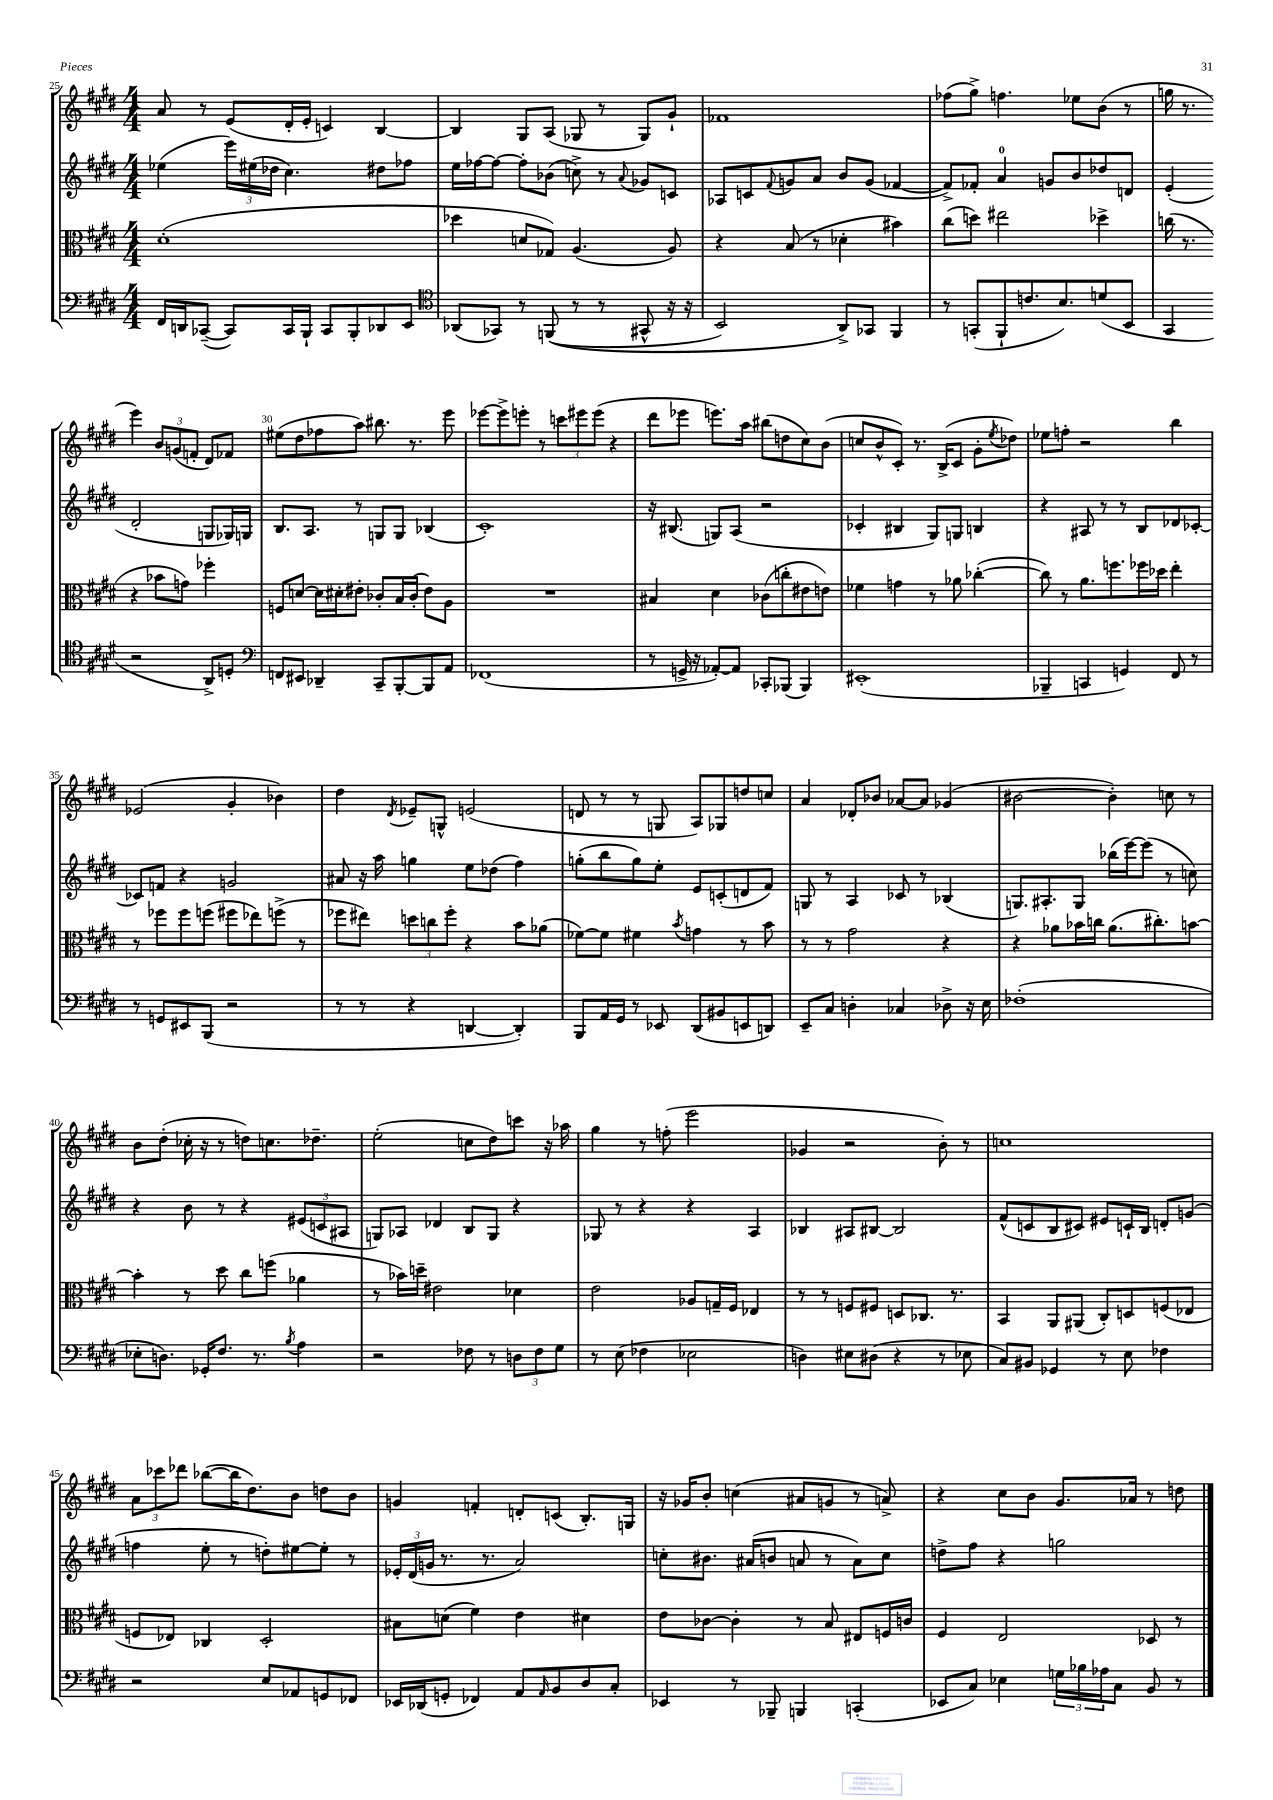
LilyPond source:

<<
\new StaffGroup <<
\new Staff = "s0" {
    \clef treble \key e \major \numericTimeSignature \time 4/4
    a'8 r8 e'8( dis'16-. e'16-. c'4) b4~ |
    b4 gis8 a8( ges8 r8 ges8) gis'8-! |
    fes'1 |
    fes''8( gis''8->) f''4. ees''8 b'8( r8 |
    g''16 r8. e'''4) \tuplet 3/2 { b'8 g'8( f'8-. } dis'8) fes'8 |
    eis''8( dis''8 fes''8 a''8) bis''8. r8. e'''8 |
    ees'''8~ ees'''8-> e'''8-. r8 \tuplet 3/2 { c'''8 eis'''8 eis'''8( } r4 |
    dis'''8 ees'''8 e'''8.) a''16 bis''8( d''8 cis''8) b'8( |
    c''8 b'8-^ cis'8-.) r8. b16->( cis'8 gis'8-. \acciaccatura { e''8 } des''8) |
    ees''8 f''8-. r2 b''4 |
    ees'2( gis'4-. bes'4) |
    dis''4 \acciaccatura { dis'8 } ees'8-- g8-^ e'2( |
    d'8 r8 r8 g8 a8) ges8 d''8 c''8 |
    a'4 des'8-. bes'8 aes'8~ aes'8 ges'4( |
    bis'2~ bis'4-.) c''8 r8 |
    b'8 dis''8-.( ces''16-. r16 r8 d''8) c''8. des''8.-- |
    e''2-.( c''8 dis''8) c'''8 r16 aes''16 |
    gis''4 r8 f''8-.( e'''2 |
    ges'4 r2 b'8-.) r8 |
    c''1 |
    \tuplet 3/2 { a'8 ces'''8 des'''8 } bes''8~( bes''16 dis''8.) b'8 d''8 b'8 |
    g'4 f'4-. d'8-. c'8( b8.-.) g16 |
    r16 ges'16 b'8-. c''4( ais'8 g'8 r8 a'8->) |
    r4 cis''8 b'8 gis'8. aes'16 r8 d''8 \bar "|." |
}
\new Staff = "s1" {
    \clef treble \key e \major \numericTimeSignature \time 4/4
    ees''4( \tuplet 3/2 { e'''16) eis''16( des''16 } cis''4.) dis''8 fes''8 |
    e''16 fes''16~ fes''8~ fes''8-. bes'8( c''8->) r8 \appoggiatura { a'8 } ges'8 c'8 |
    aes8 c'8 \appoggiatura { fis'8 } g'8 a'8 b'8 g'8( fes'4~ |
    fes'8->) fes'8-. a'4-0 g'8 b'8 des''8 d'8 |
    e'4-.( dis'2-. g8 ges16) g16 |
    b8. a8. r8 g8 g8 bes4( |
    cis'1-.) |
    r16 bis8.( g8) a8( r2 |
    ces'4-. bis4 gis8) g8 b4 |
    r4 ais8 r8 r8 b8 des'8 ces'8~-. |
    ces'8 f'8 r4 g'2 |
    ais'8 r16 a''16 g''4 e''8 des''8( fis''4) |
    g''8-.( b''8 g''8) e''8-. e'8 c'8-.( d'8 fis'8) |
    g8 r8 a4 ces'8 r8 bes4( |
    g8.) ais8.-. g8 bes''16( e'''16~) e'''8( r8 c''8) |
    r4 b'8 r8 r4 \tuplet 3/2 { eis'8( c'8 ais8 } |
    g8) aes8 des'4 b8 g8 r4 |
    ges8 r8 r4 r4 a4 |
    bes4 ais8 bis8~ bis2 |
    fis'8-^( c'8 b8 cis'8) eis'8 c'16-! b16 d'8-. g'8( |
    f''4 e''8-. r8 d''8-.) eis''8~ eis''8-. r8 |
    \tuplet 3/2 { ees'16-. dis'16( g'16 } r8. r8. a'2) |
    c''8-. bis'8. ais'16( b'8 a'8 r8 a'8) c''8 |
    d''8-> fis''8 r4 g''2 \bar "|." |
}
\new Staff = "s2" {
    \clef alto \key e \major \numericTimeSignature \time 4/4
    dis'1-.( |
    des''4 d'8 ges8) a4.( a8) |
    r4 b8( r8 des'4-. bis'4) |
    cis''8( d''8) eis''2 des''4-> |
    c''16( r8. r4 bes'8 g'8) fes''4-. |
    f8 d'8~ d'16 dis'16-. eis'8-. ces'8-. b16 ces'16-.( eis'8) a8 |
    R1 |
    bis4 dis'4 ces'8( c''8-. eis'8 e'8) |
    fes'4 g'4 r8 aes'8 ces''4~-.( |
    ces''8) r8 a'8. f''8. fes''16 des''16 e''4-. |
    r8 fes''8 fes''8 f''8( fis''8 ees''8) f''8->( r8 |
    fes''8 eis''8) \tuplet 3/2 { d''8 c''8 fes''8-. } r4 b'8 aes'8( |
    fes'8~) fes'8 fis'4 \acciaccatura { b'8 } g'4 r8 b'8 |
    r8 r8 gis'2 r4 |
    r4 aes'8 bes'16 c''16 aes'8.( cis''8.-.) b'8~ |
    b'4-. r8 dis''8 cis''8 f''8( aes'4 |
    r8 bes'16) d''16-- eis'2 des'4 |
    e'2 aes8 g16-- fis16 ees4 |
    r8 r8 f8 fis8 d8 ces8. r8. |
    b,4 a,8 ais,8( cis8-.) d8 f8( ees8 |
    f8 ees8) ces4 dis2-. |
    bis8 d'8( fis'4) e'4 dis'4 |
    e'8 ces'8~ ces'4-. r8 b8 eis8 f16 c'16 |
    fis4 e2 des8 r8 \bar "|." |
}
\new Staff = "s3" {
    \clef bass \key e \major \numericTimeSignature \time 4/4
    fis,16 d,16 ces,8~--( ces,8) ces,16 b,,16-! ces,8 b,,8-. des,8 e,8 |
    \clef tenor aes,8( ges,8) r8 f,8(\( r8 r8 gis,8-^ r16 r16 |
    b,2) a,8->\) ges,8 fis,4 |
    r8 g,8-.( fis,8-! c'8. b8.) d'8( b,8 |
    gis,4 r2 a,8->) d8-. |
    \clef bass f,8 eis,8 des,4-- cis,8-- b,,8~-. b,,8 a,8 |
    fes,1( |
    r8 g,16-> r16 aes,8~-.) aes,8 ces,8-. bes,,8( bes,,4) |
    eis,1-.( |
    bes,,4-- c,4 g,4) fis,8 r8 |
    r8 g,8 eis,8 b,,8( r2 |
    r8 r8 r4 d,4~ d,4-.) |
    b,,8 a,16 gis,16 r8 ees,8 dis,8( bis,8 e,8 d,8) |
    e,8-- cis8 d4-. ces4 des8-> r16 e16 |
    fes1-.( |
    ees8-. d8.) ges,16-. fis8. r8. \acciaccatura { b8 } a4 |
    r2 fes8 r8 \tuplet 3/2 { d8 fes8 gis8 } |
    r8 e8( fes4 ees2 |
    d4) eis8 dis8( r4 r8 ees8 |
    cis8) bis,8 ges,4 r8 e8 fes4 |
    r2 e8 aes,8 g,8 fes,8 |
    ees,16 des,16( g,8-. fes,4) a,8 \grace { a,16 } b,8 dis8 cis8-. |
    ees,4 r8 bes,,8-- b,,4 c,4-.( |
    ees,8 cis8) ees4 \tuplet 3/2 { g16 bes16 aes16 } cis8 b,8 r8 \bar "|." |
}
>>
>>
\layout { \context { \Score currentBarNumber = #25 \override BarNumber.break-visibility = ##(#f #t #t) barNumberVisibility = #(every-nth-bar-number-visible 5) } }
